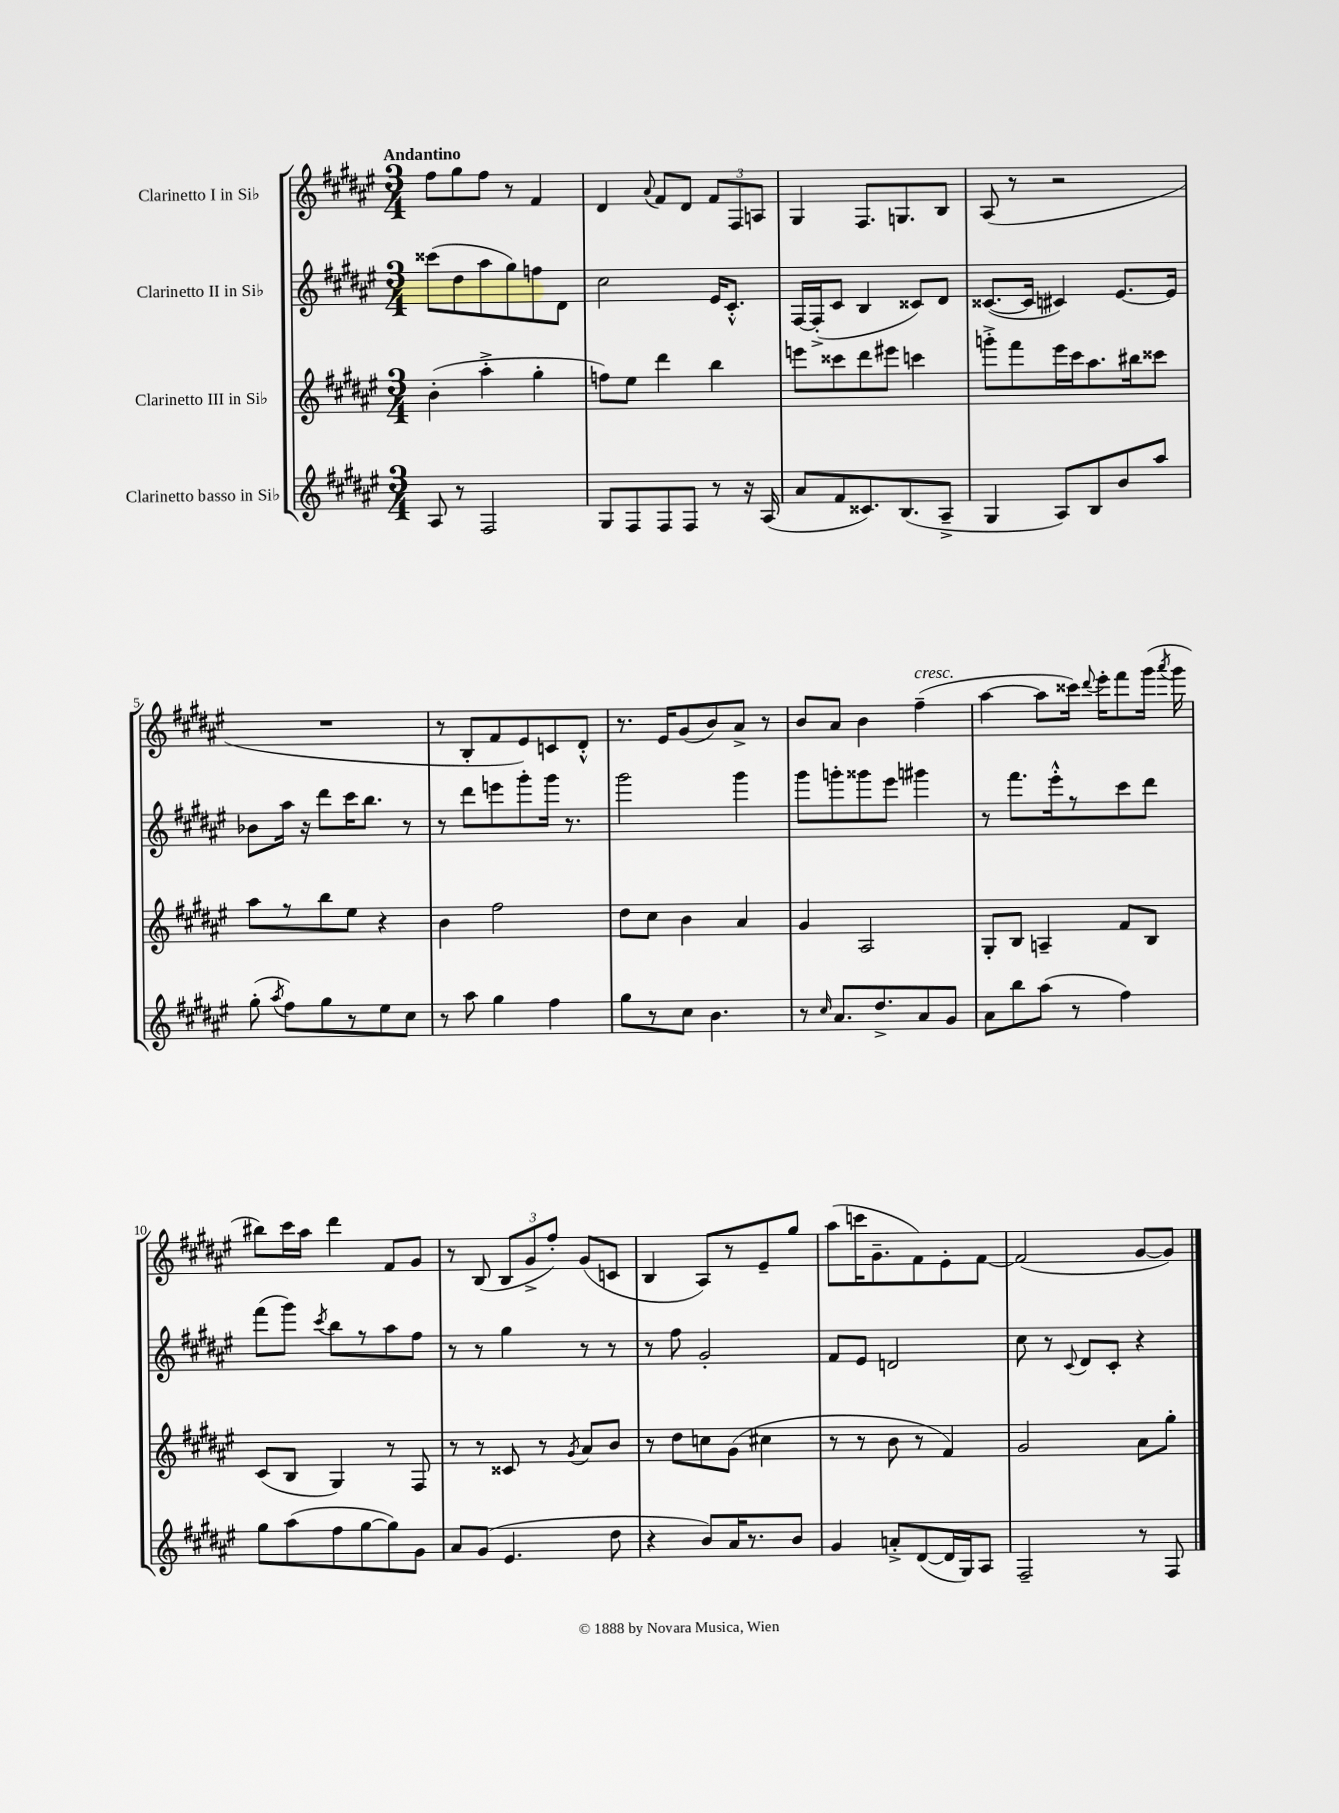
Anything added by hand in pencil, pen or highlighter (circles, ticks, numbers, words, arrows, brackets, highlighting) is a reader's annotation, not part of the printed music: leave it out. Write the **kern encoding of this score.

**kern	**kern	**kern	**kern
*staff4	*staff3	*staff2	*staff1
*clefG2	*clefG2	*clefG2	*clefG2
*k[f#c#g#d#a#e#]	*k[f#c#g#d#a#e#]	*k[f#c#g#d#a#e#]	*k[f#c#g#d#a#e#]
*M3/4	*M3/4	*M3/4	*M3/4
8A#/	(4b'\	(8ccc##\L	8ff#\L
8r	.	8dd#\	8gg#\
2F#/	4aa#'^\	8aa#\	8ff#\J
.	.	8gg#\)	8r
.	4gg#'\	8ff\	4f#/
.	.	8d#\J	.
=	=	=	=
8G#/L	8ff\L)	2cc#\	4d#/
8F#/	8ee#\J	.	.
.	.	.	8qqa#/
8F#/	4ddd#\	.	8f#/L
8F#/J	.	.	8d#/J
8r	4bb\	16e#/LK	12f#/L
.	.	8.c#'^^/J	.
.	.	.	12F#/
16r	.	.	.
.	.	.	12A/J
(16A#/	.	.	.
=	=	=	=
8a#/L	8eee\L	[16F#/LL	4G#/
.	.	(16F#'^/]J	.
8f#/	8ccc##\	8c#/J	.
8.c##/)	8ddd#\	4B/	8.F#/L
.	8eee#\J	.	.
(8.B/	.	.	8.G/
.	4ccc\	8c##/L)	.
8A#~^/J	.	8d#/J	8B/J
=	=	=	=
4G#/	8ggg'^\L	([8.c##/L	(8A#/
.	8fff#\	.	8r
.	.	16c##/]Jk	.
8A#/L)	16eee#\L	4c#/)	2r
.	16ccc#\J	.	.
8B/	8.aa#\	.	.
8b/	.	[8.e#/L	.
.	16bb#\k	.	.
8aa#/J	8ccc##\J	.	.
.	.	16e#/]Jk	.
=	=	=	=
(8gg#'\	8aa#\L	8b-\L	2.r
8qaa#/	.	.	.
8ff#\L)	8r	16aa#\Jk	.
.	.	16r	.
8gg#\	8bb\	8ddd#\L	.
8r	8ee#\J	16ccc#\K	.
.	.	8.bb\J	.
8ee#\	4r	.	.
8cc#\J	.	8r	.
=	=	=	=
8r	4b\	8r	8r
8aa#\	.	8ddd#\L	8B'/L
4gg#\	2ff#\	8eee\	8f#/
.	.	8ggg#'\	8e#/)
4ff#\	.	16ggg#\Jk	8c/
.	.	8.r	.
.	.	.	8d#'^^/J
=	=	=	=
8gg#\L	8dd#\L	2ggg#\	8.r
8r	8cc#\J	.	.
.	.	.	16e#/LK
8cc#\J	4b\	.	(8g#/
4.b\	.	.	8b/)
.	4a#/	4ggg#\	8a#^/J
.	.	.	8r
=	=	=	=
8r	4g#/	8ggg#\L	8b/L
16qqcc#/	.	.	.
8.a#/L	.	8ggg'\	8a#/J
.	2A#/	8ggg##\	4b\
8.dd#^/	.	.	.
.	.	8eee#\J	.
8a#/	.	4ggg#\	(4ff#~\
8g#/J	.	.	.
=	=	=	=
8a#\L	8G#'/L	8r	[4aa#\
8bb\	8B/J	8.fff#\L	.
(8aa#\J	4A~/	.	8aa#\]L
.	.	16eee#'^^\k	.
8r	.	8r	16ccc##\Jk)
.	.	.	8qqddd#/
.	.	.	16eee#'\LK
4ff#\)	8f#/L	8ccc#\	8fff#\
.	8B/J	8ddd#\J	(16ggg#\Jk
.	.	.	8qaaa#/
.	.	.	16ggg#\
=	=	=	=
8gg#\L	(8c#/L	(8fff#\L	8bb#\L)
(8aa#\	8B/J	8ggg#\J)	16ccc#\L
.	.	.	16aa#\JJ
.	.	8qccc#/	.
8ff#\	4G#/)	8bb\L	4ddd#\
[8gg#\	.	8r	.
8gg#\])	8r	8aa#\	8f#/L
8g#\J	8F#/	8ff#\J	8g#/J
=	=	=	=
8a#/L	8r	8r	8r
(8g#/J	8r	8r	(8B/
4.e#/	8c##/	4gg#\	12B/L
.	.	.	12g#^/
.	8r	.	.
.	.	.	12ff#'/J)
.	8qg#/	.	.
.	8a#/L	8r	(8g#/L
8dd#\	8b/J	8r	8c/J
=	=	=	=
4r	8r	8r	4B/
.	8dd#\L	8ff#\	.
8b/L)	8cc\	2g#'/	8A#/L)
16a#/K	(8g#\J	.	8r
8.r	.	.	.
.	4cc#\	.	8e#~/
8b/J	.	.	8gg#/J
=	=	=	=
4g#/	8r	8f#/L	(8aa#\L
.	8r	8e#/J	16ccc\K
.	.	.	8.g#~\
8a'^/L	8b\	2d/	.
([8d#/	8r	.	8f#\)
16d#/]L	4f#/)	.	8e#'\
16G#/J)	.	.	.
8A#/J	.	.	[8f#\J
=	=	=	=
2F#~/	2g#/	8cc#\	(2f#/]
.	.	8r	.
.	.	8qqc#/	.
.	.	8d#/L	.
.	.	8c#'/J	.
8r	8a#\L	4r	[8g#/L
8F#/	8gg#'\J	.	8g#/]J)
==	==	==	==
*-	*-	*-	*-
